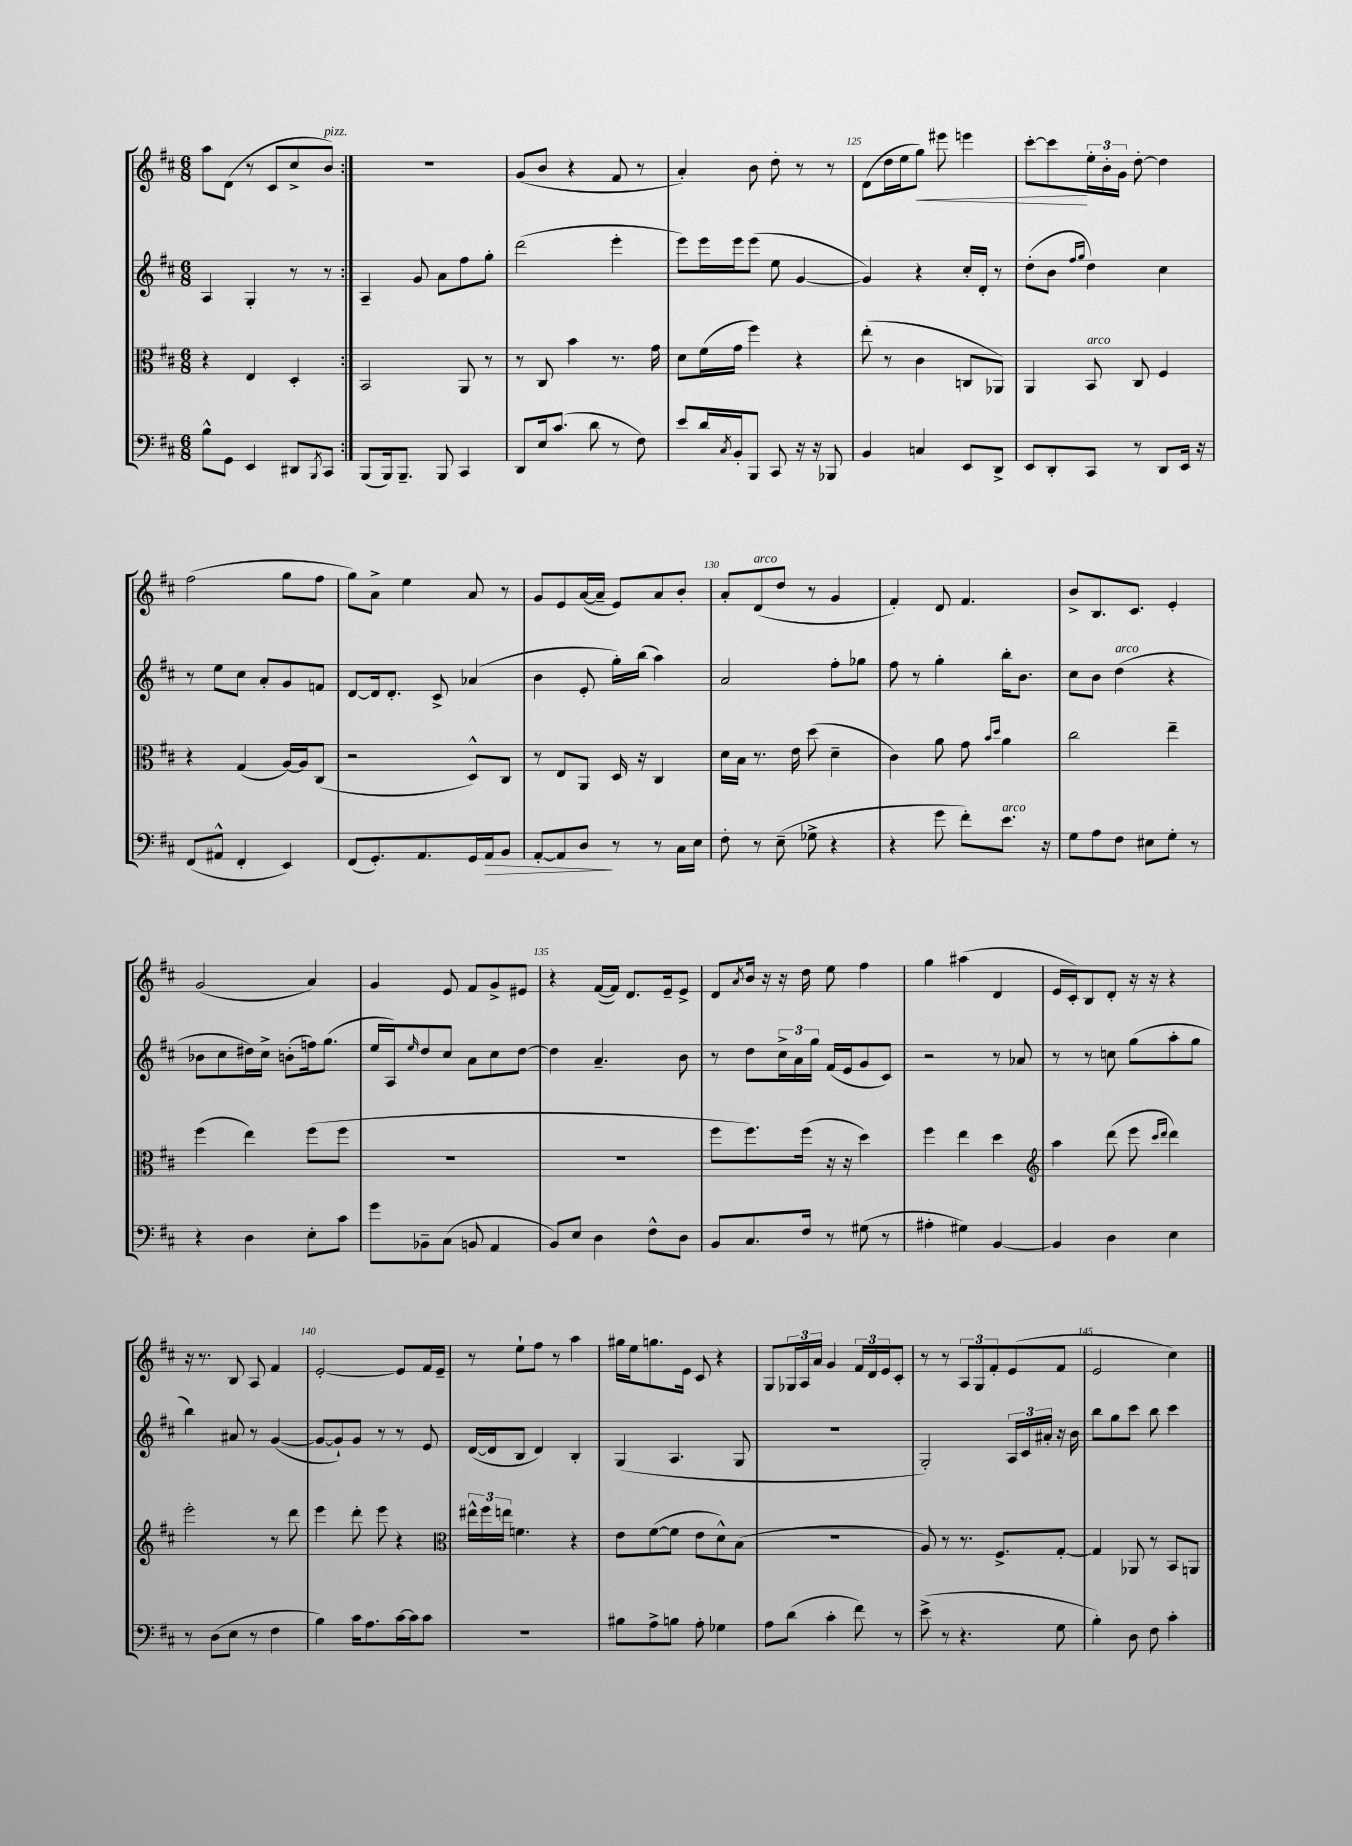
<<
\new StaffGroup <<
\new Staff = "s0" {
    \clef treble \key d \major \numericTimeSignature \time 6/8
    \repeat volta 2 { a''8 d'8( r8 cis'8 cis''8-> b'8^\markup { \italic "pizz." }) | }
    R2. |
    g'8( b'8 r4 fis'8 r8 |
    a'4-.) b'8 d''8-. r8 r8 |
    d'8( d''16 e''16 g''8\<) eis'''8 e'''4 |
    cis'''8~-. cis'''8\! \tuplet 3/2 { e''16-. b'16-. g'16 } d''8~-. d''4 |
    fis''2( g''8 fis''8 |
    g''8) a'8-> e''4 a'8 r8 |
    g'8 e'8 a'16~( a'16-- e'8) a'8 b'8-. |
    a'8-. d'8^\markup { \italic "arco" }( d''8 r8 g'4 |
    fis'4-.) d'8 fis'4. |
    b'8-> b8. cis'8. e'4-. |
    g'2( a'4) |
    g'4 e'8 fis'8 g'8-> eis'8 |
    r4 fis'16~( fis'16) d'8. e'16-- e'8-> |
    d'8 \acciaccatura { a'8 } b'16 r16 r16 d''16 e''8 fis''4 |
    g''4 ais''4( d'4 |
    e'16 cis'16-.) b8 d'8-. r16 r16 r4 |
    r16 r8. b8 a8 fis'4 |
    e'2~-. e'8 fis'16 e'16-- |
    r8 e''8-! fis''8 r8 a''4 |
    gis''16 e''16 g''8. e'16 cis'8 r4 |
    g8 \tuplet 3/2 { ges16 a16 a'16 } g'4 \tuplet 3/2 { fis'16 d'16 e'16 } cis'8-. |
    r8 r8 \tuplet 3/2 { a8 g8 fis'8-. } e'8( fis'8 |
    e'2 cis''4) \bar "|." |
}
\new Staff = "s1" {
    \clef treble \key d \major \numericTimeSignature \time 6/8
    \repeat volta 2 { a4 g4-. r8 r8 | }
    a4-- g'8 a'8 fis''8 g''8-. |
    d'''2( e'''4-. |
    e'''8) e'''16 e'''16 e'''8( e''8 g'4~ |
    g'4) r4 cis''16-. d'16-. r8 |
    d''8-.( b'8 \grace { fis''16 g''16 } d''4) cis''4 |
    r8 e''8 cis''8 a'8-. g'8 f'8 |
    d'8~ d'16 d'8.-. cis'8-> aes'4( |
    b'4 e'8-. g''16-.) b''16( a''4) |
    a'2 fis''8-. ges''8 |
    fis''8 r8 g''4-. b''16-. b'8. |
    cis''8 b'8 d''4^\markup { \italic "arco" }( r4 |
    bes'8 cis''8 dis''16) cis''16-> b'8-.( f''16) g''8.( |
    e''16 a16) \grace { e''16 } d''8 cis''8 a'8 cis''8 d''8~ |
    d''4 a'4.-- b'8 |
    r8 d''8 \tuplet 3/2 { cis''16-> a'16 g''16 } fis'16( e'16 g'8 cis'8) |
    r2 r8 aes'8 |
    r8 r8 c''8 g''8( a''8-. g''8 |
    b''4) ais'8 r8 g'4~( |
    g'8~ g'8-!) g'8 r8 r8 e'8 |
    d'16~( d'16 b8 d'4) b4-. |
    g4( a4. g8 |
    R2. |
    g2-.) \tuplet 3/2 { a16 cis'16 ais'16-. } r16 b'16 |
    b''8 g''8 cis'''8 b''8 cis'''4 \bar "|." |
}
\new Staff = "s2" {
    \clef alto \key d \major \numericTimeSignature \time 6/8
    \repeat volta 2 { r4 e4 d4-. | }
    b,2 a,8 r8 |
    r8 cis8 b'4 r8. g'16 |
    d'8 fis'16( g'16 fis''4) r4 |
    e''8-.( r8 cis'4 c8 aes,8) |
    a,4 b,8^\markup { \italic "arco" } cis8 fis4 |
    r4 g4( a16~) a16 cis8( |
    r2 d8-^) cis8 |
    r8 e8 a,8 d16 r16 cis4 |
    d'16 b16 r8. e'16 d''8( d'4-- |
    cis'4) a'8 g'8 \grace { b'16 d''16 } a'4 |
    cis''2 e''4-- |
    fis''4( e''4) fis''8( fis''8 |
    R2. |
    R2. |
    fis''8 fis''8.) fis''16( r16 r16 d''4) |
    fis''4 e''4 d''4 |
    \clef treble a''4 d'''8( e'''8 \grace { cis'''16 d'''16 } d'''4) |
    e'''2-. r8 d'''8 |
    e'''4 d'''8-. e'''8 r4 |
    \clef alto \tuplet 3/2 { eis''16-^ fis''16 e''16 } f'4. r4 |
    e'8 fis'8~( fis'8 e'8 d'8-^) b8( |
    R2. |
    a8) r8 r8. fis8.-> g8~-. |
    g4 aes,8 r8 b,8 a,8 \bar "|." |
}
\new Staff = "s3" {
    \clef bass \key d \major \numericTimeSignature \time 6/8
    \repeat volta 2 { b8-^ g,8 e,4 dis,8 \acciaccatura { b,,8 } cis,8 | }
    b,,8( b,,16) b,,8.-- b,,8 cis,4 |
    d,8 e16 cis'8.( d'8 r8 fis8) |
    e'8 d'16 \acciaccatura { cis8 } b,16-. b,,8 cis,8 r16 r16 bes,,8 |
    b,4 c4 e,8 d,8-> |
    e,8 d,8-. cis,8 r8 d,8 e,16 r16 |
    fis,8( ais,8-^ fis,4-. e,4) |
    fis,8( g,8.-.) a,8. g,16 a,16\> b,8 |
    a,8~-. a,8 d8\! r8 r8 cis16 e16 |
    fis8-. r8 e8--( ges8-> r4 |
    r4 g'8 fis'8-.) e'8.^\markup { \italic "arco" } r16 |
    g8 a8 fis8 eis8 g8-. r8 |
    r4 d4 e8-. cis'8 |
    g'8 bes,8-- cis8( b,8 a,4 |
    b,8) e8 d4 fis8-^ d8 |
    b,8 cis8. fis16 r8 gis8( r8 |
    ais4-. gis4) b,4~ |
    b,4 d4 e4 |
    r8 d8( e8 r8 fis4 |
    b4) cis'16 a8. cis'16~ cis'16 cis'8 |
    R2. |
    bis8 a8-> b8 a8-. ges4 |
    a8 d'8( cis'4-. fis'8) r8 |
    e'8->( r8 r4. g8 |
    b4-.) d8 fis8 cis'4-. \bar "|." |
}
>>
>>
\layout { \context { \Score currentBarNumber = #121 \override BarNumber.break-visibility = ##(#f #t #t) barNumberVisibility = #(every-nth-bar-number-visible 5) } }
